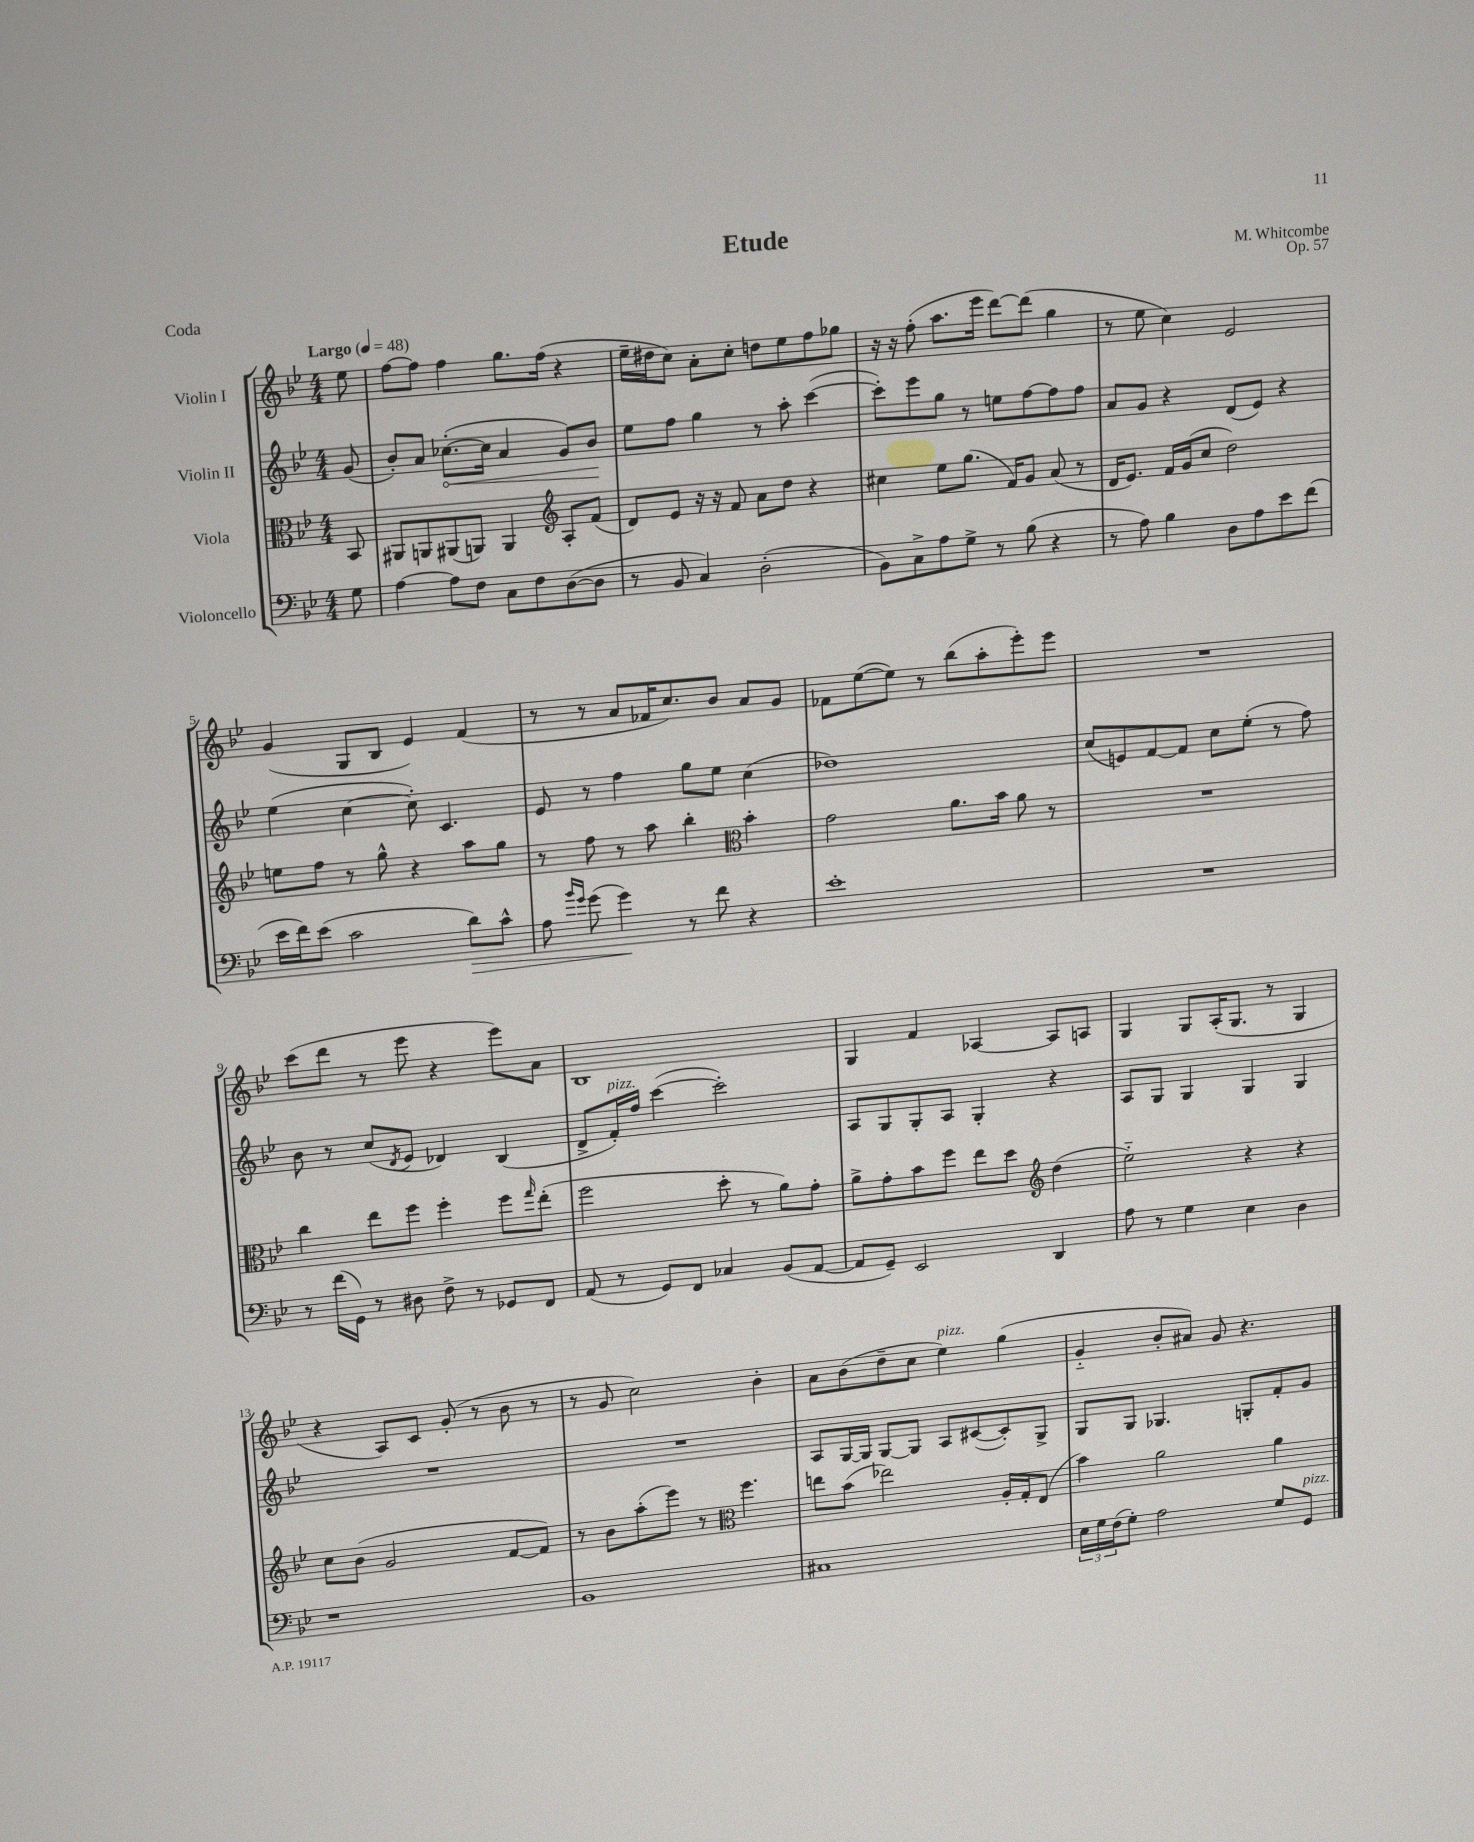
\header { title = "Etude" composer = "M. Whitcombe" opus = "Op. 57" piece = "Coda" }
<<
\new StaffGroup <<
\new Staff = "s0" \with { instrumentName = "Violin I" } {
    \clef treble \key bes \major \numericTimeSignature \time 4/4 \partial 8 \tempo "Largo" 4 = 48
    ees''8 |
    f''8~ f''8 f''4 g''8. f''16( r4 |
    ees''16-- dis''16 c''8) a'8-. c''8-. d''8 ees''8 f''8 ges''8 |
    r16 r16 f''8-.( a''8. ees'''16 d'''8~) d'''8( g''4 |
    r8 ees''8 c''4) ees'2 |
    g'4( g8 bes8 ees'4) f'4( |
    r8 r8 a'8 fes'16 c''8.) bes'8 a'8 g'8 |
    fes'8 ees''8~( ees''8) r8 bes''8( a''8-. ees'''8-.) ees'''8 |
    R1 |
    c'''8( d'''8 r8 ees'''8 r4 ees'''8) a'8 |
    bes1 |
    g4 f'4 aes4~ aes8 a8 |
    g4 g8 a16-.( g8. r8 g4 |
    r4 a8) c'8 g'8-.( r8 bes'8 r8 |
    r8 g'8 c''2) bes'4-. |
    a'8 bes'8( d''8-- c''8 ees''4^\markup { \italic "pizz." }) g''4( |
    g'4-_ bes'8-. ais'8) g'8 r4. \bar "|." |
}
\new Staff = "s1" \with { instrumentName = "Violin II" } {
    \clef treble \key bes \major \numericTimeSignature \time 4/4 \partial 8
    g'8( |
    bes'8-.) a'8 \once \override Hairpin.circled-tip = ##t ces''8.~-.\<( ces''16 a'4 g'8) bes'8\! |
    ees''8 f''8 g''4 r8 a''8-. c'''4~( |
    c'''8-.) ees'''8 g''8 r8 e''8 f''8~ f''8 f''8 |
    a'8 g'8 r4 d'8( ees'8) r4 |
    ees''4( c''4~ c''8-.) c'4. |
    ees'8 r8 f''4 g''8 ees''8 c''4( |
    des''1) |
    c''8( e'8) f'8~ f'8 c''8 ees''8-.( r8 f''8) |
    bes'8 r8 c''8( \acciaccatura { d'8 } ees'8 des'4) bes4( |
    d'8-> f'16-.^\markup { \italic "pizz." }) f''16 c'''4~( c'''2-.) |
    a8 g8 g8-. a8 g4-. r4 |
    a8 g8 g4 g4 g4 |
    R1 |
    R1 |
    a8 g16~ g16 g8~ g8 a8 cis'8~( cis'8-.) g8-> |
    g8 g8 ges4. g8-. f'8-. g'8 \bar "|." |
}
\new Staff = "s2" \with { instrumentName = "Viola" } {
    \clef alto \key bes \major \numericTimeSignature \time 4/4 \partial 8
    bes,8 |
    ais,8 a,8 ais,8( a,8) a,4 \clef treble a8-. f'8( |
    d'8) ees'8 r16 r16 f'8 a'8 d''8 r4 |
    cis''4 ees''8 g''8.( f'16) g'8 a'8( r8 |
    d'16 ees'8.) f'16 g'16( c''8 d''2) |
    e''8 f''8 r8 g''8-^ r4 a''8 g''8 |
    r8 f''8 r8 a''8 bes''4-. \clef alto bes'4-. |
    g'2 a'8. bes'16 a'8 r8 |
    R1 |
    c''4 ees''8 f''8 f''4-. f''8 \grace { g''16 } ees''8-.( |
    f''2 d''8-. r8 a'8) g'8-. |
    a'8-> g'8-. bes'8 f''8 ees''8 d''8 \clef treble d''4( |
    ees''2-_) r4 r4 |
    c''8 bes'8( g'2 f'8~ f'8) |
    r8 bes'8 a''8-.( ees'''8) r8 \clef alto f''4. |
    e''8 bes'8( ees''2) a16-. g16-. ees8( |
    bes'4) a'2 a'4 \bar "|." |
}
\new Staff = "s3" \with { instrumentName = "Violoncello" } {
    \clef bass \key bes \major \numericTimeSignature \time 4/4 \partial 8
    g8 |
    a4~ a8 f8 c8 f8 d8~( d8 |
    r8 bes,8 c4) d2-.( |
    bes,8) c8-> a8 g8-> r8 bes8( r4 |
    r8 a8) bes4 d8 a8 ees'8 f'8( |
    ees'16 f'16) ees'8( c'2 d'8\>) c'8-^ |
    a8 \grace { bes'16 g'16 } g'8( g'4\!) r8 f'8 r4 |
    ees'1-. |
    R1 |
    r8 f'16( g,16) r8 dis8 f8-> r8 ges,8 f,8 |
    a,8( r8 g,8) f,8 ces4 bes,8( a,8~ |
    a,8 g,8--) ees,2 d,4 |
    a8 r8 g4 ees4 d4 |
    r1 |
    bes,1 |
    cis1 |
    \tuplet 3/2 { ees16 g16 f16( } g8-.) a2 g8 g,8^\markup { \italic "pizz." } \bar "|." |
}
>>
>>
